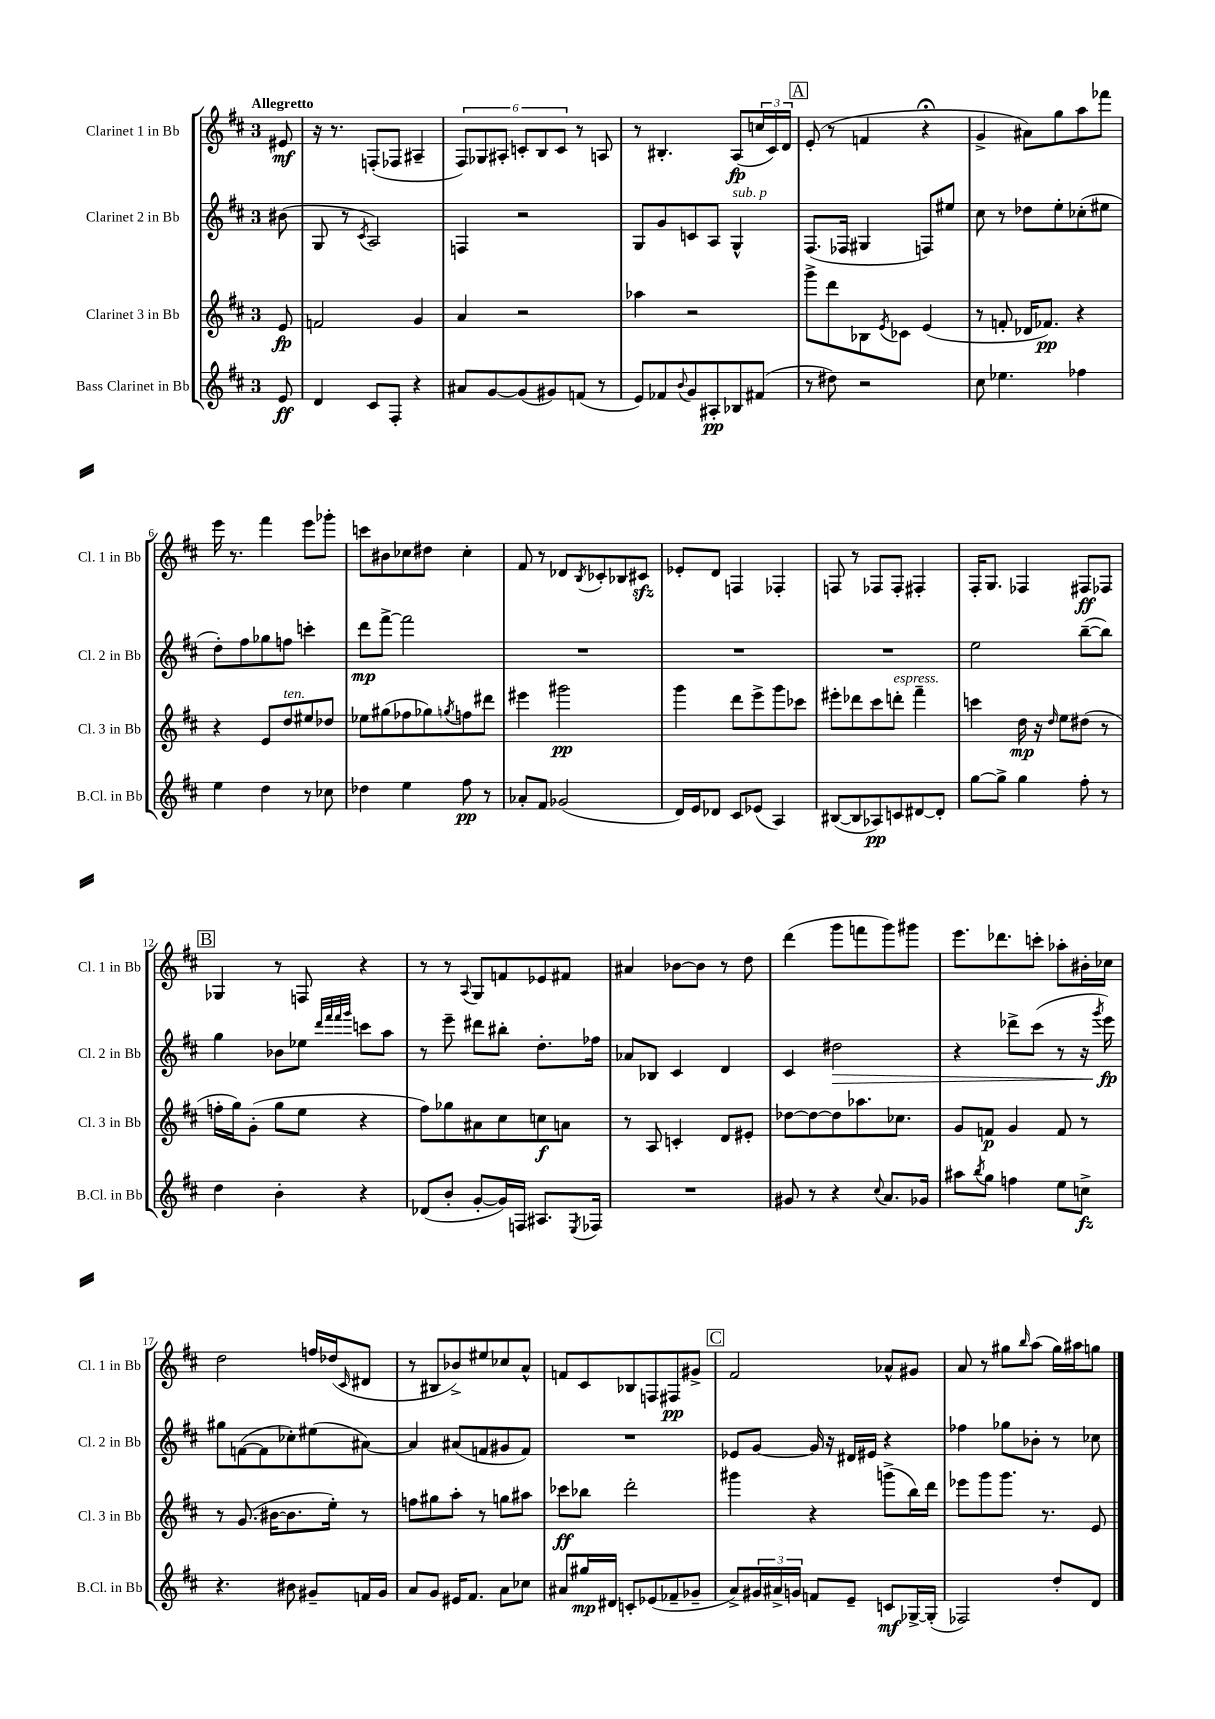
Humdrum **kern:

**kern	**kern	**kern	**kern
*staff4	*staff3	*staff2	*staff1
*clefG2	*clefG2	*clefG2	*clefG2
*k[f#c#]	*k[f#c#]	*k[f#c#]	*k[f#c#]
*M3/4	*M3/4	*M3/4	*M3/4
8e/	8e/	(8b#\	8e#/
=	=	=	=
4d/	2f/	8G/	16r
.	.	.	8.r
.	.	8r	.
.	.	8qc#/	.
8c#/L	.	2A/)	(8F'/L
8F#'/J	.	.	8F-/J
4r	4g/	.	4A#~/
=	=	=	=
8a#/L	4a/	4F/	12F#/L)
.	.	.	12G-/
[8g/	.	.	.
.	.	.	12A#'/J
(8g/]	2r	2r	12c'/L
.	.	.	12B/
8g#/)	.	.	.
.	.	.	12c/J
(8f/J	.	.	8r
8r	.	.	8A/
=	=	=	=
8e/L)	4aa-\	8G/L	8r
8f-/	.	8g/	4.B#'/
8qqb/	.	.	.
8g/	2r	8c/	.
8A#'/	.	8A/J	.
8B-/	.	4G^^/	(8A/L
(8f#/J	.	.	24cc/L
.	.	.	24c#/)
.	.	.	24d/JJ
=	=	=	=
8r	8ggg^\L	(8.F#/L	(8e'/
8dd#\)	8ddd\	.	8r
.	.	16F-/Jk	.
2r	8B-\	4G#/	4f/
.	8qe/	.	.
.	8c-\J	.	.
.	(4e/	8F/L)	4r;
.	.	8ee#/J	.
=	=	=	=
8cc#\	8r	8cc#\	4g^/
4.ee-\	8f'/	8r	.
.	16d-/LK	8dd-\L	8a#\L)
.	8.f-/J)	.	.
.	.	8ee'\	8gg\
4ff-\	4r	(8cc-'\	8aa\
.	.	8ee#\J	8fff-\J
=	=	=	=
4ee\	4r	8dd'\L)	16eee\
.	.	.	8.r
.	.	8ff#\	.
4dd\	8e/L	8gg-\	4fff#\
.	8dd/	8ff\J	.
8r	8ee#/	4ccc'\	8eee\L
8cc-\	8dd-/J	.	8ggg-'\J
=	=	=	=
4dd-\	8ee-\L	8ddd\L	8ccc\L
.	(8gg#\	[8fff#^\J	8b#\
4ee\	8ff-\	2fff#\]	8cc-\
.	8gg-\)	.	8dd#\J
.	8qgg/	.	.
8ff#\	8ff\	.	4cc-'\
8r	8ddd#\J	.	.
=	=	=	=
8a-'/L	4eee#\	2.r	8f#/
8f#/J	.	.	8r
(2g-/	2ggg#\	.	8d-/L
.	.	.	8qB/
.	.	.	8c-'/
.	.	.	8B-/
.	.	.	8c#/J
=	=	=	=
16d/LL)	4ggg\	2.r	8e-'/L
16e/J	.	.	.
8d-/J	.	.	8d/J
8c#/L	8ddd\L	.	4F/
(8e-/J	8eee^\	.	.
4A/)	8ggg\	.	4F-'/
.	8ccc-\J	.	.
=	=	=	=
([8B#/L	8eee#'\L	2.r	8F/
8B#/]	8ddd-\	.	8r
8A-/)	8ccc#\	.	8F-/L
8c/	8ddd'\J	.	8F-'/J
[8d#/	4fff#~\	.	4F#'/
8d#'/]J	.	.	.
=	=	=	=
[8gg\L	4ccc\	2ee\	16F#'/LK
.	.	.	8.G/J
8gg^\]J	.	.	.
4gg\	16dd\	.	4F-/
.	16r	.	.
.	16qqdd/	.	.
.	8ee\L	.	.
8ff#'\	(8dd#\J	([8bb~\L	8F#/L
8r	8r	8bb\]J)	8F-/J
=	=	=	=
4dd\	16ff'\LL	4gg\	4G-/
.	16gg\J)	.	.
.	(8g'\J	.	.
4b'\	8gg\L	8b-\L	8r
.	8ee\J	8ee-\J	8F/
.	.	32qqddd/LLL	.
.	.	32qqfff#/	.
.	.	32qqfff#/	.
.	.	32qqggg/JJJ	.
4r	4r	8ccc\L	4r
.	.	8aa\J	.
=	=	=	=
(8d-/L	8ff#\L)	8r	8r
8b'/J	8gg-\	8eee~\	8r
.	.	.	8qqA/
[8g'/L	8a#\	8ddd#\L	8G/L
16g/]L)	8cc#\	8bb#'\J	8f/
16F/JJ	.	.	.
8.A#/L	8cc\	8.dd'\L	8e-/
.	8a\J	.	8f#/J
8qE/	.	.	.
16F-/Jk	.	16ff-\Jk	.
=	=	=	=
2.r	8r	8a-/L	4a#/
.	8A/	8B-/J	.
.	4c'/	4c#/	[8b-\L
.	.	.	8b-\]J
.	8d/L	4d/	8r
.	8e#'/J	.	8dd\
=	=	=	=
8g#/	[8dd-\L	4c#/	(4ddd\
8r	8dd-\_	.	.
4r	8dd-\]	2dd#\	8ggg\L
.	8.aa-\	.	8fff\
8qqcc#/	.	.	.
8.a/L	.	.	8ggg\)
.	8.cc-\J	.	.
.	.	.	8ggg#\J
16g-/Jk	.	.	.
=	=	=	=
8aa#\L	8g/L	4r	8.eee\L
8qbb/	.	.	.
8gg\J	8f/J	.	.
.	.	.	8.ddd-\
4ff\	4g/	8ddd-^\L	.
.	.	(8ccc#\J	8ccc'\J
8ee\L	8f/	8r	8aa-'\L
8cc^\J	8r	16r	16b#'\L
.	.	8qggg/	.
.	.	16eee\)	16cc-\JJ
=	=	=	=
4.r	8r	8gg#\L	2dd\
.	(8.g/	([8f\	.
.	.	8f\]	.
.	[16b#\LK	.	.
8b#\	8.b#\]	8cc-'\)	.
8g#~/L	.	(8ee#\	16ff/LL
.	16ee'\Jk)	.	(16dd-/J
.	.	.	16qqc#/
16f/L	8r	[8a#\J)	8d#/J
16g#/JJ	.	.	.
=	=	=	=
8a/L	8ff\L	4a#/]	8r
8g/J	8gg#\	.	8B#/L
16e#/LK	8aa'\J	(8a#/L	8b-^/)
8.f#/J	.	.	.
.	8r	8f/	8ee#/
8a\L	8gg\L	8g#/	8cc-/
8cc-\J	8aa#\J	8f/J)	8a^^/J
=	=	=	=
8a#/L	8ccc-\L	2.r	8f/L
16gg#/L	8bb-\J	.	8c#/
16d#/JJ	.	.	.
8c'/L	2ddd'\	.	8B-/
(8e-/	.	.	8F/
8f-~/	.	.	8F#/
8g-~/J	.	.	8g#^/J
=	=	=	=
8a^/L)	4ggg#\	8e-/L	2f#/
24g#/L	.	[8g/J	.
24a#^/	.	.	.
24g/JJ	.	.	.
8f/L	4r	16g/]	.
.	.	16r	.
8e~/J	.	16d#/LL	.
.	.	16e#/JJ	.
8c/L	(8ggg^\L	4r	8a-^^/L
[16G-^/L	16bb\L)	.	8g#/J
(16G-'/]JJ	16ddd\JJ	.	.
=	=	=	=
2F-/)	8eee-\L	4ff-\	8a/
.	8ggg\	.	8r
.	8.ggg\J	8gg-\L	8gg#\L
.	.	.	16qqbb/
.	.	8b-'\J	(8aa\J
.	8.r	.	.
8dd'/L	.	8r	16gg#\LL)
.	.	.	16aa#\J
8d/J	8e/	8cc-\	8gg\J
==	==	==	==
*-	*-	*-	*-
